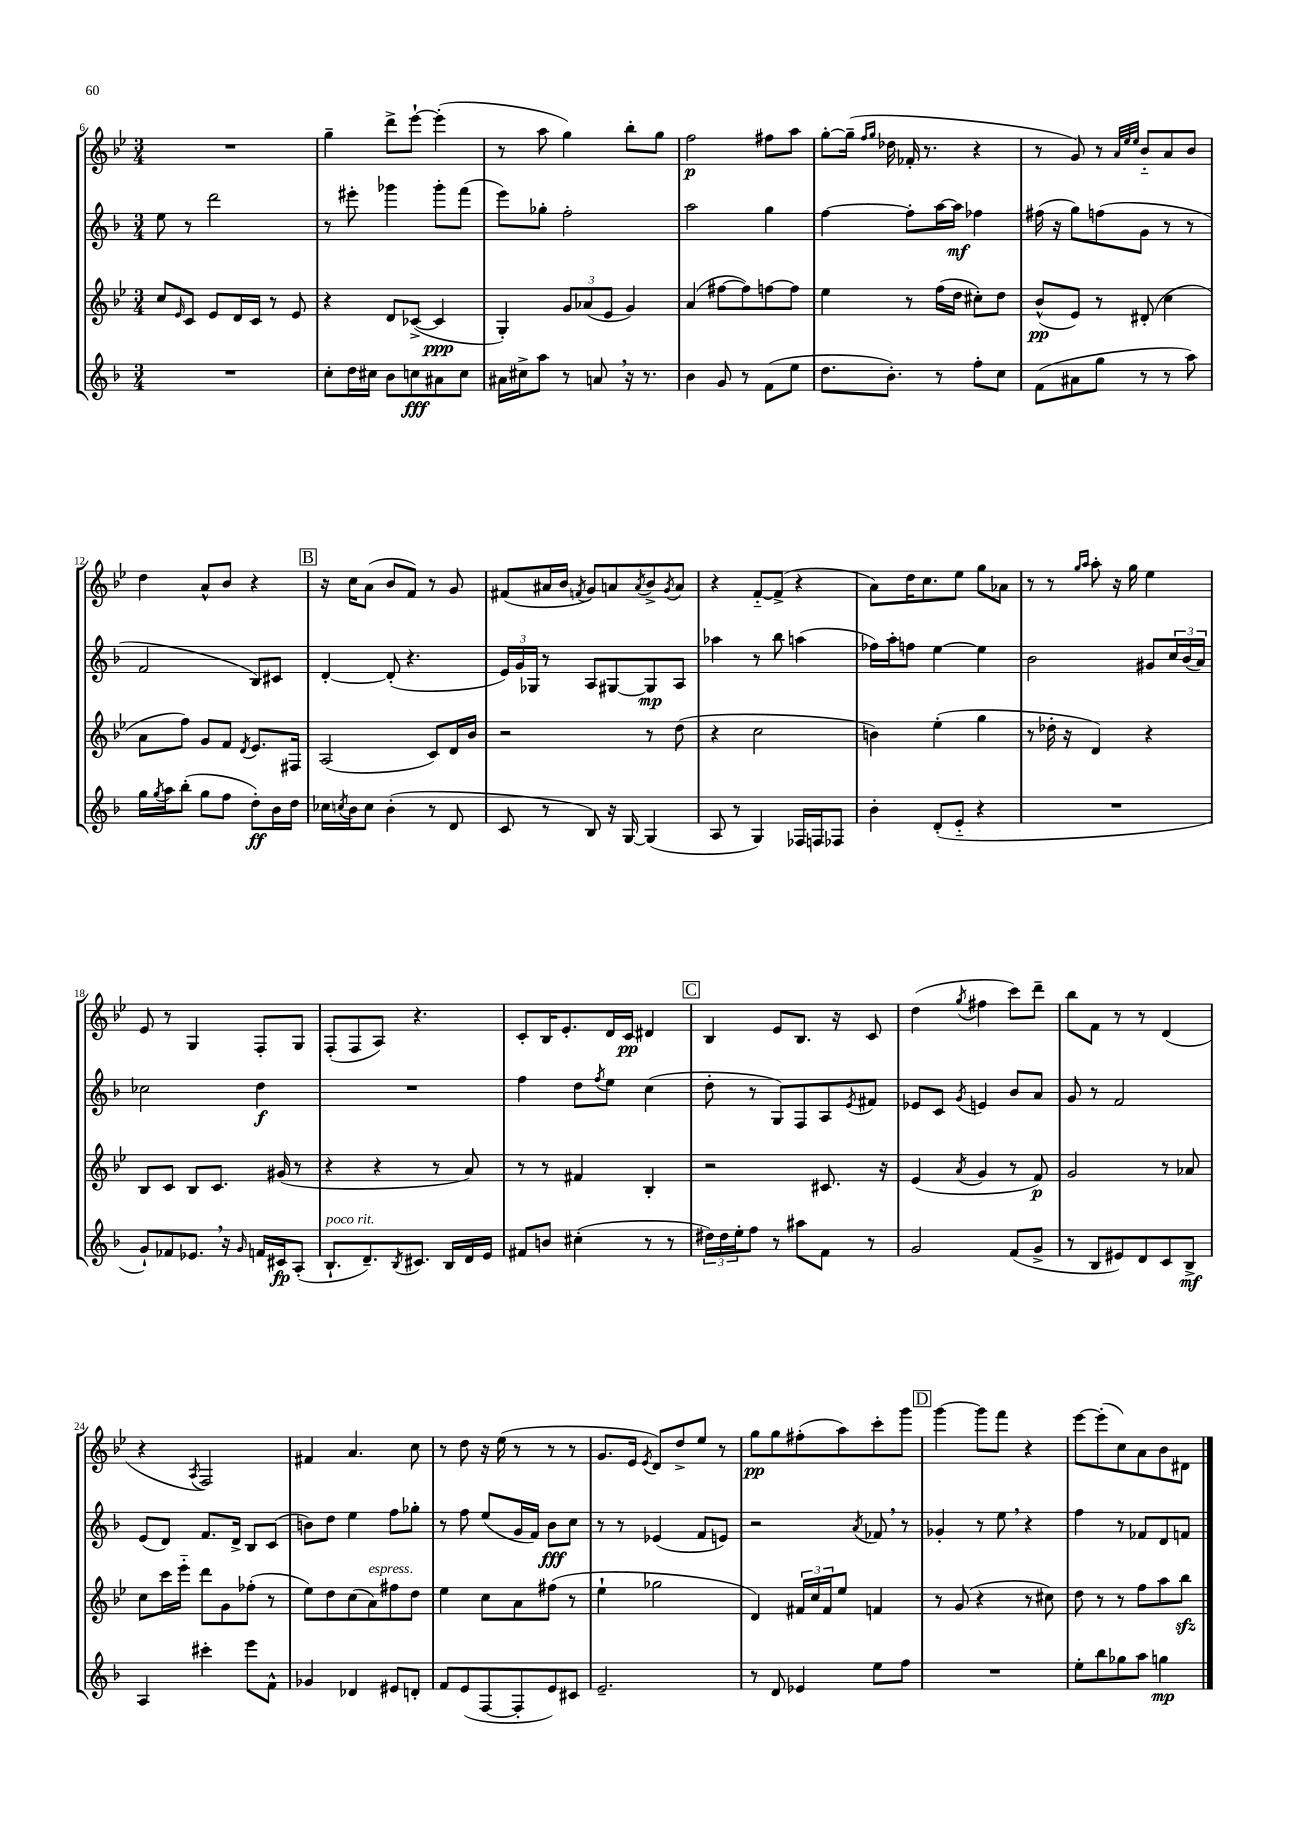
<<
\new StaffGroup <<
\new Staff = "s0" {
    \clef treble \key bes \major \numericTimeSignature \time 3/4
    R2. |
    g''4-- d'''8-> ees'''8~-! ees'''4-.( |
    r8 a''8 g''4) bes''8-. g''8 |
    f''2\p fis''8 a''8 |
    g''8~-. g''16--( \grace { f''16 g''16 } des''16 fes'16-. r8. r4 |
    r8 g'8) r8 \grace { a'32 ees''32 ees''32 } bes'8-_ a'8 bes'8 |
    d''4 a'8-^ bes'8 r4 |
    \mark \markup { \box "B" } r16 c''16 a'8( bes'8 f'8) r8 g'8 |
    fis'8( ais'16 bes'16 \acciaccatura { f'8 } g'8) a'8 \acciaccatura { a'8 } bes'8-> \acciaccatura { g'8 } a'8 |
    r4 f'8~-_ f'8->( r4 |
    a'8) d''16 c''8. ees''8 g''8 aes'8 |
    r8 r8 \grace { g''16 a''16 } a''8-. r16 g''16 ees''4 |
    ees'8 r8 g4 f8-. g8 |
    f8-.( f8 a8) r4. |
    c'8-. bes16 ees'8.-. d'16 c'16\pp dis'4 |
    \mark \markup { \box "C" } bes4 ees'8 bes8. r16 c'8 |
    d''4( \acciaccatura { g''8 } fis''4 c'''8) d'''8-- |
    bes''8 f'8 r8 r8 d'4( |
    r4 \acciaccatura { a8 } f2) |
    fis'4 a'4. c''8 |
    r8 d''8 r16 ees''16( r8 r8 r8 |
    g'8. ees'16 \acciaccatura { ees'8 } d'8) d''8-> ees''8 r8 |
    g''8\pp g''8 fis''8-.( a''8) c'''8-. g'''8 |
    \mark \markup { \box "D" } g'''4~ g'''8 f'''8 r4 |
    ees'''8~ ees'''8-.( c''8) a'8 bes'8 dis'8 \bar "|." |
}
\new Staff = "s1" {
    \clef treble \key f \major \numericTimeSignature \time 3/4
    e''8 r8 d'''2 |
    r8 eis'''8-. ges'''4 ges'''8-. f'''8( |
    e'''8) ges''8-. f''2-. |
    a''2 g''4 |
    f''4~ f''8-. a''16~ a''16\mf fes''4 |
    fis''16( r16 g''8) f''8( g'8 r8 r8 |
    f'2 bes8) cis'8 |
    \mark \markup { \box "B" } d'4~-. d'8-.( r4. |
    \tuplet 3/2 { e'16) g'16 ges16 } r8 a8 gis8~ gis8\mp a8 |
    aes''4 r8 bes''8 a''4( |
    fes''16) a''16-. f''8 e''4~ e''4 |
    bes'2 gis'8 \tuplet 3/2 { c''16 bes'16( a'16) } |
    ces''2 d''4\f |
    R2. |
    f''4 d''8 \acciaccatura { f''8 } e''8 c''4( |
    \mark \markup { \box "C" } d''8-. r8 g8) f8 a8 \acciaccatura { e'8 } fis'8 |
    ees'8 c'8 \acciaccatura { g'8 } e'4 bes'8 a'8 |
    g'8 r8 f'2 |
    e'8( d'8) f'8. d'16-> bes8 c'8( |
    b'8) d''8 e''4 f''8 ges''8-. |
    r8 f''8 e''8( g'16 f'16) bes'8\fff c''8 |
    r8 r8 ees'4( f'8 e'8) |
    r2 \acciaccatura { a'8 } fes'8 \breathe r8 |
    \mark \markup { \box "D" } ges'4-. r8 e''8 \breathe r4 |
    f''4 r8 fes'8 d'8 f'8 \bar "|." |
}
\new Staff = "s2" {
    \clef treble \key bes \major \numericTimeSignature \time 3/4
    c''8 \grace { ees'16 } c'8 ees'8 d'16 c'16 r8 ees'8 |
    r4 d'8 ces'8~->( ces'4\ppp |
    g4-.) \tuplet 3/2 { g'8 aes'8( ees'8 } g'4) |
    a'4( fis''8~ fis''8) f''8~ f''8 |
    ees''4 r8 f''16( d''16 cis''8-.) d''8 |
    bes'8-^\pp( ees'8) r8 dis'8-.( c''4 |
    a'8 f''8) g'8 f'8 \acciaccatura { d'8 } ees'8. fis16 |
    \mark \markup { \box "B" } a2( c'8) d'16 bes'16 |
    r2 r8 d''8( |
    r4 c''2 |
    b'4) ees''4-.( g''4 |
    r8 des''16-. r16 d'4) r4 |
    bes8 c'8 bes8 c'8. gis'16( r8 |
    r4 r4 r8 a'8) |
    r8 r8 fis'4 bes4-. |
    \mark \markup { \box "C" } r2 cis'8. r16 |
    ees'4( \acciaccatura { a'8 } g'4 r8 f'8\p) |
    g'2 r8 aes'8 |
    c''8 c'''16 ees'''16-_ d'''8 g'8 fes''8-.( r8 |
    ees''8) d''8 c''8( a'8^\markup { \italic "espress." }) fis''8 d''8 |
    ees''4 c''8 a'8 fis''8( r8 |
    ees''4-! ges''2 |
    d'4) \tuplet 3/2 { fis'16 c''16 fis'16 } ees''8 f'4 |
    \mark \markup { \box "D" } r8 g'8( r4 r8 cis''8) |
    d''8 r8 r8 f''8 a''8 bes''8\sfz \bar "|." |
}
\new Staff = "s3" {
    \clef treble \key f \major \numericTimeSignature \time 3/4
    R2. |
    c''8-. d''16 cis''16 bes'8 c''8\fff ais'8 c''8 |
    ais'16 cis''16-> a''8 r8 a'8 \breathe r16 r8. |
    bes'4 g'8 r8 f'8( e''8 |
    d''8. bes'8.-.) r8 f''8-. c''8 |
    f'8( ais'8 g''8 r8 r8 a''8) |
    g''16 \acciaccatura { g''8 } a''16 bes''8-.( g''8 f''8 d''8-.\ff) bes'16 d''16 |
    \mark \markup { \box "B" } ces''16 \acciaccatura { c''8 } bes'16 c''8 bes'4-.( r8 d'8 |
    c'8 r8 bes8) r16 g16~ g4( |
    a8 r8 g4) fes16 f16 fes8 |
    bes'4-. d'8-.( e'8-_ r4 |
    R2. |
    g'8-!) fes'8 ees'8. \breathe r16 \grace { g'16 } f'16 cis'16\fp a8-.( |
    bes8.-!^\markup { \italic "poco rit." } d'8.--) \acciaccatura { bes8 } cis'8. bes16 d'16 e'16 |
    fis'8 b'8 cis''4-.( r8 r8 |
    \mark \markup { \box "C" } \tuplet 3/2 { dis''16) dis''16 e''16-. } f''8 r8 ais''8 f'8 r8 |
    g'2 f'8( g'8-> |
    r8 bes8 eis'8) d'8 c'8 bes8->\mf |
    a4 cis'''4-. e'''8 f'8-^ |
    ges'4 des'4 eis'8 d'8-. |
    f'8 e'8( f8~ f8-. e'8) cis'8 |
    e'2.-- |
    r8 d'8 ees'4 e''8 f''8 |
    \mark \markup { \box "D" } R2. |
    e''8-. bes''8 ges''8 a''8 g''4\mp \bar "|." |
}
>>
>>
\layout { \context { \Score currentBarNumber = #6 } }
